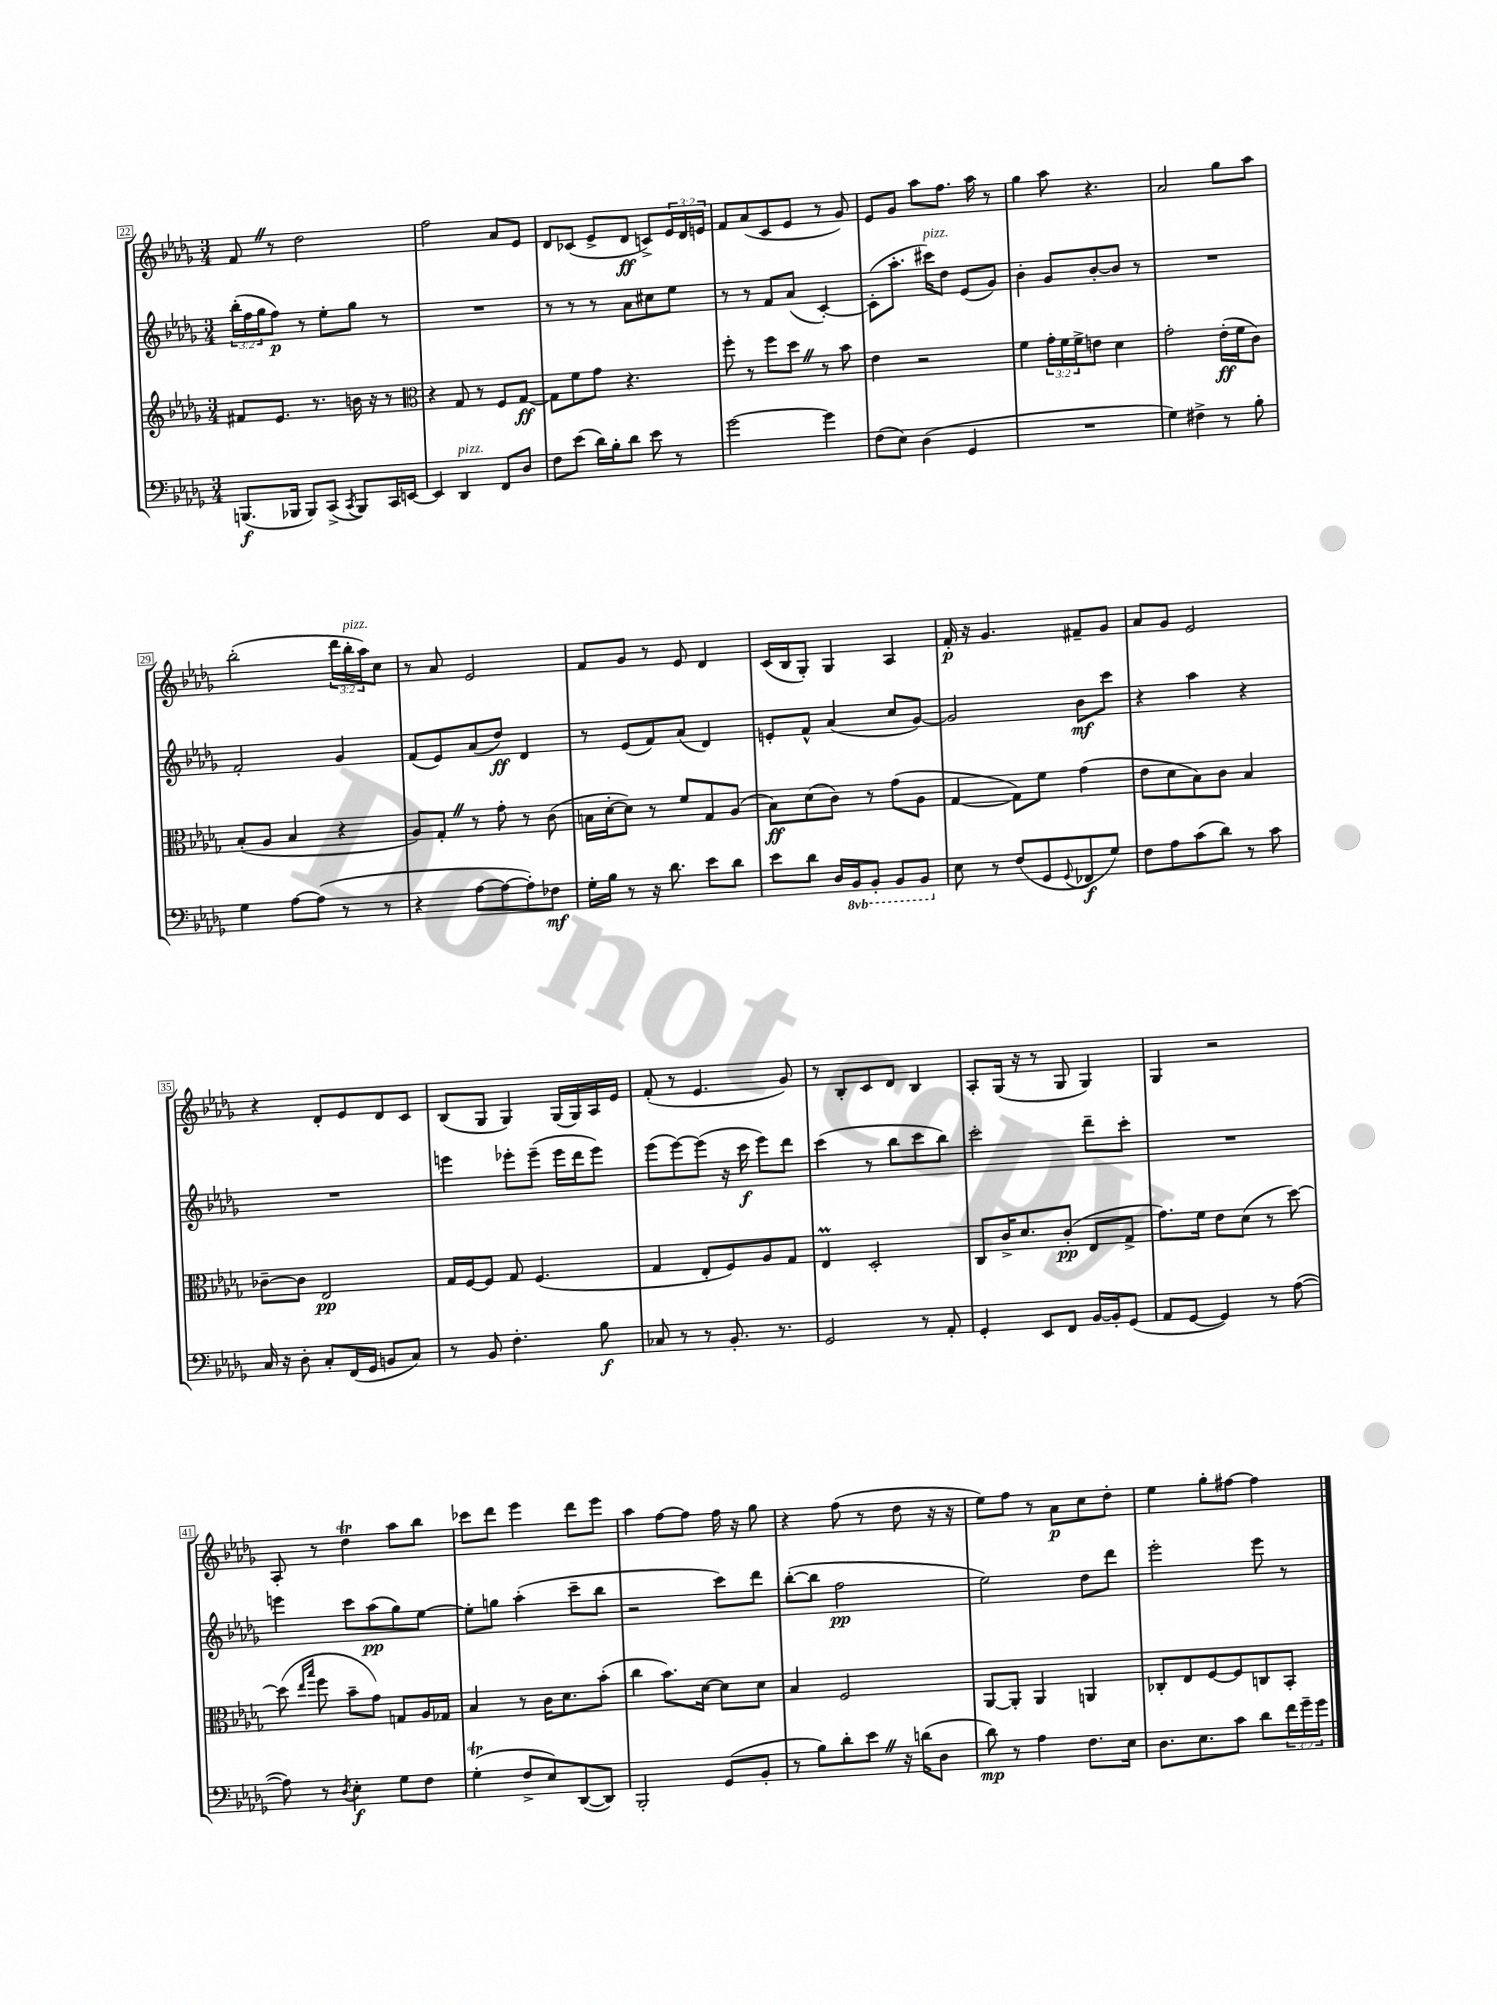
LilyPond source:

<<
\new StaffGroup <<
\new Staff = "s0" {
    \clef treble \key des \major \numericTimeSignature \time 3/4 \override Staff.TupletNumber.text = #tuplet-number::calc-fraction-text
    f'8 \once \override BreathingSign.text = \markup { \musicglyph "scripts.caesura.straight" } \breathe r8 des''2 |
    f''2 aes'8 ees'8 |
    des'8 ces'8( ees'8-> des'8\ff c'8->) \tuplet 3/2 { ees'16 des'16 e'16 } |
    f'8 aes'8( c'8 ees'8 r8 ges'8) |
    ees'8 ges'8 aes''8 f''8. aes''16 r8 |
    ges''4 aes''8 r4. |
    aes'2 ges''8 aes''8 |
    bes''2-.( \tuplet 3/2 { des'''16 bes''16-.^\markup { \italic "pizz." } aes''16) } c''8 |
    r8 aes'8 ees'2 |
    f'8 ges'8 r8 ees'8 des'4 |
    c'16( bes16 ges8-.) ges4 aes4 |
    f'16-.\p r16 ges'4. fis'8-- ges'8 |
    aes'8 ges'8 ees'2 |
    r4 des'8-. ees'8 des'8 c'8 |
    bes8( ges8 ges4) ges16( ges16) aes16 ees'16 |
    f'8-.( r8 ees'4. ges'8) |
    r8 bes8-. c'8 des'8 bes4 |
    aes8-. ges16( r16 r8 ges8 ges4) |
    ges4 r2 |
    aes8-. r8 des''4\trill aes''8 bes''8 |
    ces'''8 des'''8 ees'''4 des'''8 ees'''8 |
    aes''4 f''8~ f''8 f''16 r16 ges''8 |
    r4 f''8( r8 des''8 r16 r16 |
    ees''8) f''8 r8 aes'8\p c''8 des''8-. |
    ees''4 ges''8-. fis''8~ fis''4 \bar "|." |
}
\new Staff = "s1" {
    \clef treble \key des \major \numericTimeSignature \time 3/4 \override Staff.TupletNumber.text = #tuplet-number::calc-fraction-text
    \tuplet 3/2 { bes''16-.( f''16 ges''16 } f''8\p) r8 ees''8-. ges''8 r8 |
    R2. |
    r8 r8 r8 aes'8 cis''8 ees''8 |
    r8 r8 f'8 aes'8( c'4~-.) |
    c'8-.( aes''8.-. cis'''16^\markup { \italic "pizz." }) des''8 ees'8( ges'8) |
    bes'4-. ges'8 bes'8~-. bes'8 r8 |
    R2. |
    f'2-. ges'4 |
    f'8( ees'8) aes'8( des''8\ff) des'4 |
    r8 ees'8( f'8) aes'8( des'4) |
    e'8-. f'8-^ aes'4( c''8 ges'8~) |
    ges'2 bes'8\mf c'''8 |
    r4 aes''4 r4 |
    R2. |
    e'''4 ees'''8-. ees'''8--( ees'''16 des'''16 ees'''8) |
    ees'''8( ees'''8~) ees'''8( r16 c'''16\f ees'''8) des'''8 |
    c'''4( r8 bes''8 c'''8 bes''8) |
    c'''2-. des'''8-- c'''8-. |
    R2. |
    e'''4 c'''8 aes''8\pp( ges''8) ees''8~ |
    ees''8-. g''8 aes''4-.( c'''8-- bes''8 |
    r2 c'''8) des'''8 |
    bes''8~-.( bes''8 f''2\pp |
    ees''2) des''8 des'''8 |
    ees'''2-. ees'''8 r8 \bar "|." |
}
\new Staff = "s2" {
    \clef treble \key des \major \numericTimeSignature \time 3/4 \override Staff.TupletNumber.text = #tuplet-number::calc-fraction-text
    fis'8 ees'8. r8. b'16 r16 r8 |
    \clef alto r4 ges8 r8 f8 ges8~\ff |
    ges8 f'8 ges'8 r4. |
    f''8-. r8 f''8 des''8 \once \override BreathingSign.text = \markup { \musicglyph "scripts.caesura.straight" } \breathe r8 bes'8 |
    ees'4 r2 |
    f'4 \tuplet 3/2 { ges'16-. f'16 f'16-> } e'8 des'4 |
    ges'2-. ees'16-.\ff( f'16 c'8) |
    bes8-.( aes8 bes4 r4 |
    aes8) ges8-. \once \override BreathingSign.text = \markup { \musicglyph "scripts.caesura.straight" } \breathe r8 ges'8-. r8 c'8( |
    b16 des'16~-. des'8) r8 f'8 ges8 aes8( |
    bes8\ff) des'8( c'8) r8 ges'8( aes8 |
    ges4~ ges8) f'8 ges'4( |
    ees'8 des'8 bes8) c'8 bes4 |
    ces'8~-- ces'8 ees2\pp |
    ges16 f16~ f8 ges8 f4.( |
    ges4 ees8-. f8) aes8 ges8 |
    ees4\prall des2-. |
    c8 c'16-> des'8. c'8-.\pp( ees8 ges8-> |
    ges'8.) f'16 ees'8 des'8( r8 des''8~) |
    des''8( \grace { ees''16 bes''16 } f''8 bes'8-- ges'8) g8 aes16 ges16 |
    bes4 r8 c'16 des'8. bes'8-.( |
    c''4 bes'8.) des'16~ des'8 des'8 |
    bes4 f2 |
    aes,8~ aes,8-. aes,4 a,4 |
    ces8-. ees8 f8~ f8 c8 bes,8-. \bar "|." |
}
\new Staff = "s3" {
    \clef bass \key des \major \numericTimeSignature \time 3/4 \override Staff.TupletNumber.text = #tuplet-number::calc-fraction-text \set Staff.ottavationMarkups = #ottavation-simple-ordinals
    b,,8.\f( bes,,16 bes,,8) c,8->( \acciaccatura { c,8 } bes,,8) c,16 e,16~ |
    e,4 des,4^\markup { \italic "pizz." } f,8 des8 |
    f8 ees'8( des'16) bes16-. des'8 ees'8 r8 |
    ges'2~ ges'4 |
    f8( ees8) des4( ges,4 |
    R2. |
    ges4) fis4-> r8 bes8-. |
    ges4 aes8~ aes8( r8 r8 |
    r4 aes8~ aes8~ aes8-.) fes8\mf |
    ges16-. bes16 r8 r16 des'8. ees'8 des'8 |
    ees'8 des'8 des16 \ottava #-1 bes,,16 bes,,8-. bes,,8 bes,,8 \ottava #0 |
    ees8 r8 f8( ges,8 \appoggiatura { ges,8 } fes,8\f ges8) |
    f8 aes8 c'8( des'8) r8 c'8 |
    c16 r16 des8-. c8-. f,16( ges,16 b,8 c8) |
    r8 bes,8 f4.-. bes8\f |
    ces8 r8 r8 bes,8.-. r8. |
    ges,2 r8 aes,8-. |
    ges,4-. ees,8 f,8 bes,16~ bes,16-. ges,8( |
    aes,8 ges,8~ ges,4) r8 aes8~( |
    aes8) r8 \acciaccatura { des8 } ees4-.\f ges8 f8 |
    ges4-.\trill( f8-> ees8) des,8~( des,8) |
    bes,,2-. ges,8( bes,8-. |
    r8 bes8) des'8-. ees'8 \once \override BreathingSign.text = \markup { \musicglyph "scripts.caesura.straight" } \breathe r16 d'16( des8 |
    des'8\mp) r8 aes4 f8. ees16 |
    des8. ees8. c'8 des'8 \tuplet 3/2 { f'16 ges'16-- ges'16 } \bar "|." |
}
>>
>>
\layout { \context { \Score currentBarNumber = #22 \override BarNumber.stencil = #(make-stencil-boxer 0.1 0.3 ly:text-interface::print) } }
